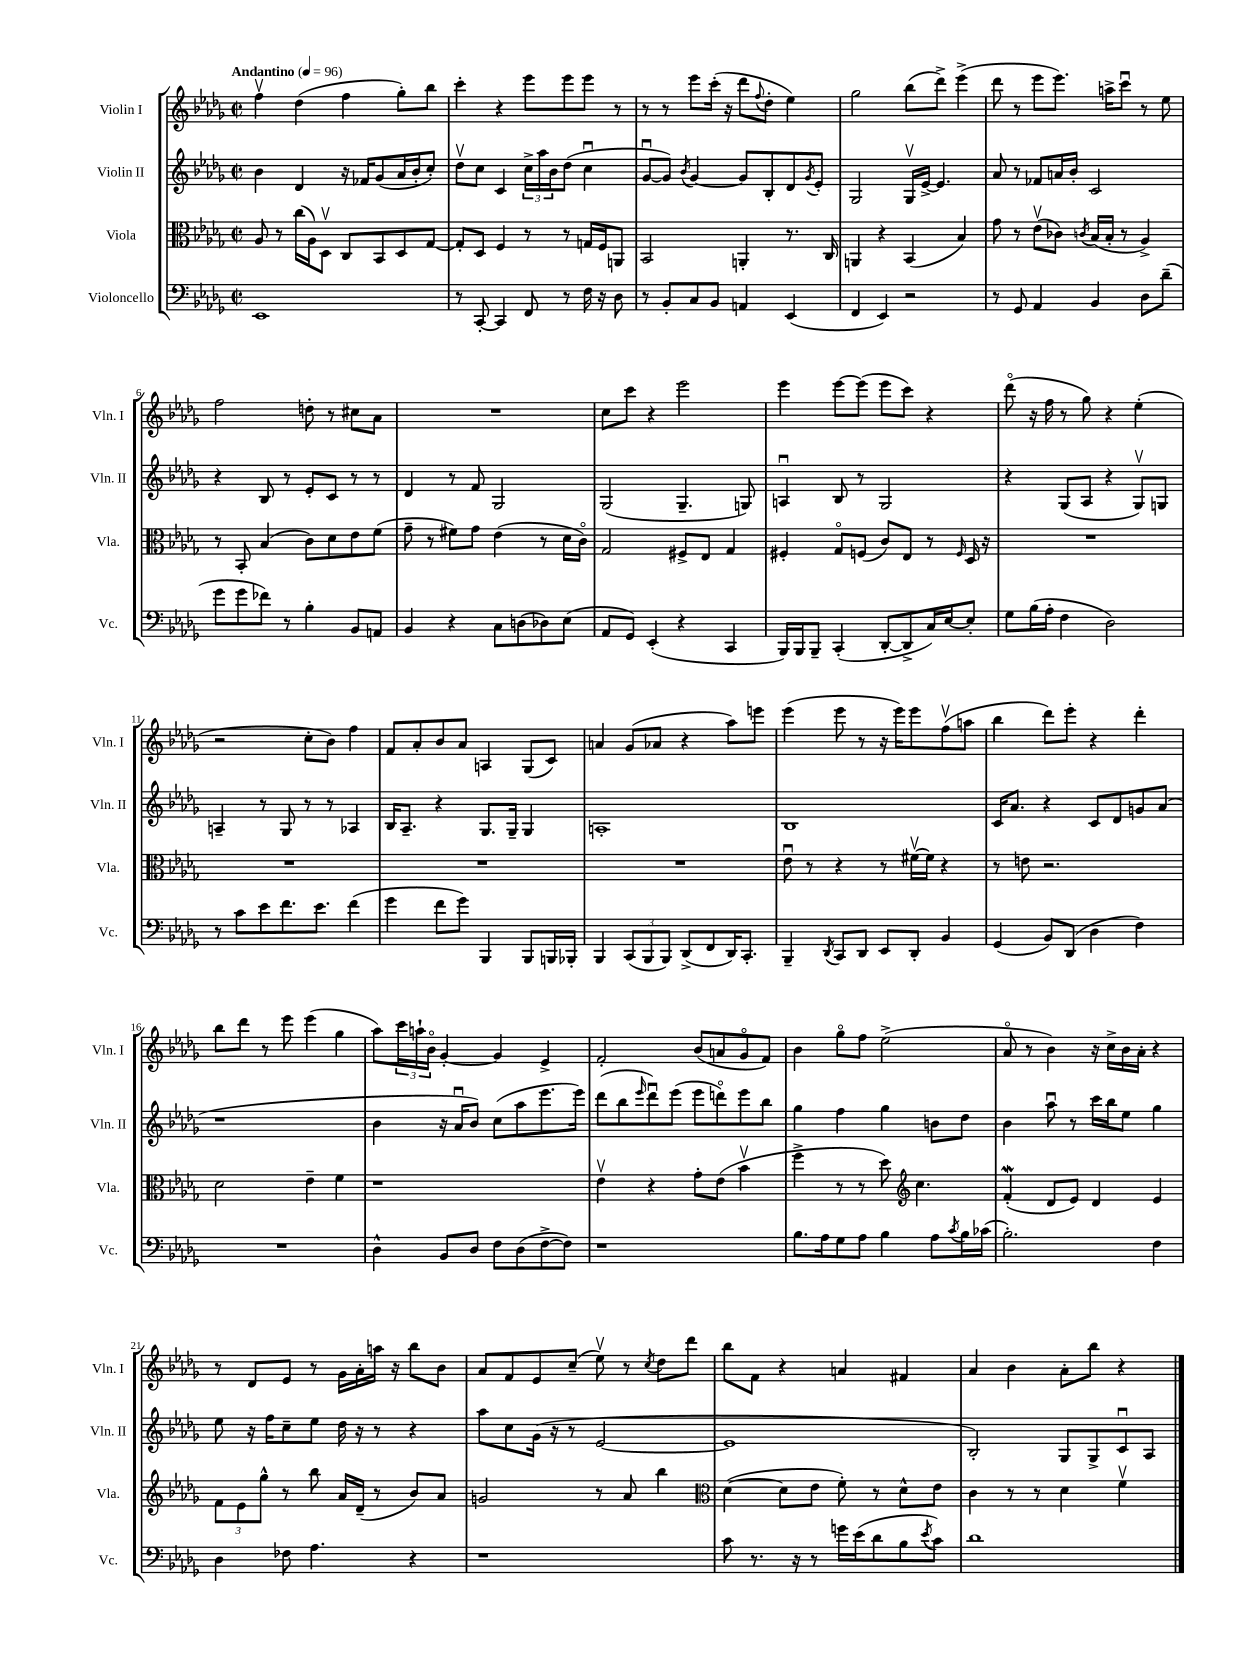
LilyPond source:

<<
\new StaffGroup <<
\new Staff = "s0" \with { instrumentName = "Violin I" shortInstrumentName = "Vln. I" } {
    \clef treble \key des \major \defaultTimeSignature \time 2/2 \tempo "Andantino" 4 = 96
    f''4\upbow des''4( f''4 ges''8-.) bes''8 |
    c'''4-. r4 ees'''8 ees'''8 ees'''8 r8 |
    r8 r8 ees'''8 c'''16-.( r16 des'''8 \appoggiatura { f''8 } des''8-. ees''4) |
    ges''2 bes''8( des'''8->) ees'''4->( |
    des'''8 r8 ees'''8 ees'''8.) a''16-> c'''8\downbow r8 ees''8 |
    f''2 d''8-. r8 cis''8 aes'8 |
    R1 |
    c''8 c'''8 r4 ees'''2 |
    ees'''4 ees'''8~ ees'''8( ees'''8 c'''8) r4 |
    des'''8\flageolet( r16 f''16 r8 ges''8) r4 ees''4-.( |
    r2 c''8-. bes'8) f''4 |
    f'8 aes'8-. bes'8 aes'8 a4 ges8( c'8) |
    a'4 ges'8( aes'8 r4 aes''8) e'''8 |
    ees'''4( ees'''8 r8 r16 ees'''16) ees'''8 f''8\upbow( a''8 |
    bes''4 des'''8) ees'''8-. r4 des'''4-. |
    bes''8 des'''8 r8 ees'''8 ees'''4( ges''4 |
    aes''8) \tuplet 3/2 { c'''16 a''16-! bes'16\flageolet } ges'4~-. ges'4 ees'4-> |
    f'2-. bes'8( a'8 ges'8\flageolet f'8) |
    bes'4 ges''8\flageolet f''8 ees''2->( |
    aes'8\flageolet r8 bes'4) r16 c''16-> bes'16 aes'16-. r4 |
    r8 des'8 ees'8 r8 ges'16 aes'16-. a''16 r16 bes''8 bes'8 |
    aes'8 f'8 ees'8 c''8--( ees''8\upbow) r8 \acciaccatura { c''8 } des''8 des'''8 |
    bes''8 f'8 r4 a'4 fis'4 |
    aes'4 bes'4 aes'8-. bes''8 r4 \bar "|." |
}
\new Staff = "s1" \with { instrumentName = "Violin II" shortInstrumentName = "Vln. II" } {
    \clef treble \key des \major \defaultTimeSignature \time 2/2
    bes'4 des'4 r16 fes'16 ges'8( aes'16 bes'16-. c''8-.) |
    des''8\upbow c''8 c'4 \tuplet 3/2 { c''16-> aes''16 bes'16 } des''8( c''4\downbow |
    ges'8~\downbow ges'8) \acciaccatura { bes'8 } ges'4~ ges'8 bes8-. des'8 \acciaccatura { ges'8 } ees'8-. |
    ges2 ges16\upbow ees'16~-> ees'4. |
    aes'8 r8 fes'8 a'16 bes'16-. c'2 |
    r4 bes8 r8 ees'8-. c'8 r8 r8 |
    des'4 r8 f'8 ges2 |
    ges2( ges4.-- g8) |
    a4\downbow bes8 r8 ges2 |
    r4 ges8( aes8 r4 ges8\upbow) g8 |
    a4-- r8 ges8 r8 r8 aes4 |
    bes16 aes8.-- r4 ges8. ges16-- ges4 |
    a1-. |
    bes1 |
    c'16 aes'8. r4 c'8 des'8 g'8 aes'8( |
    r1 |
    bes'4 r16 aes'16\downbow bes'8) c''8( aes''8 ees'''8. ees'''16) |
    des'''8( bes''8 \grace { ees'''16 } des'''8\downbow) ees'''8( ees'''8 d'''8\flageolet) ees'''8 bes''8 |
    ges''4 f''4 ges''4 b'8 des''8 |
    bes'4 aes''8\downbow r8 c'''16 bes''16 ees''8 ges''4 |
    ees''8 r16 f''16 c''8-- ees''8 des''16 r16 r8 r4 |
    aes''8 c''8 ges'16( r16 r8 ees'2~ |
    ees'1 |
    bes2-.) ges8 ges8-> c'8\downbow aes8 \bar "|." |
}
\new Staff = "s2" \with { instrumentName = "Viola" shortInstrumentName = "Vla." } {
    \clef alto \key des \major \defaultTimeSignature \time 2/2
    aes8 r8 c''16( aes16) des8\upbow c8 bes,8 des8 ges8~ |
    ges8-. des8 f4 r8 r8 g16 f16 a,8 |
    bes,2 a,4-. r8. c16 |
    a,4 r4 bes,4( bes4) |
    ges'8 r8 ees'8\upbow( ces'8) \acciaccatura { c'8 } bes16( bes16-. r8 aes4->) |
    r8 bes,8-. bes4( c'8) des'8 ees'8 f'8( |
    ges'8-- r8 fis'8) ges'8 ees'4( r8 des'16 c'16\flageolet) |
    ges2 fis8-> ees8 ges4 |
    fis4-. ges8\flageolet f8( c'8) ees8 r8 \grace { f16 } des16 r16 |
    R1 |
    R1 |
    R1 |
    R1 |
    ees'8\downbow r8 r4 r8 fis'16~\upbow fis'16 r4 |
    r8 e'8 r2. |
    des'2 ees'4-- f'4 |
    r1 |
    ees'4\upbow r4 ges'8-. ees'8( bes'4\upbow |
    f''4-> r8 r8 des''8) \clef treble c''4. |
    f'4-.\mordent( des'8 ees'8) des'4 ees'4 |
    \tuplet 3/2 { f'8 ees'8 ges''8-^ } r8 bes''8 aes'16 des'16--( r8 bes'8) aes'8 |
    g'2 r8 aes'8 bes''4 |
    \clef alto des'4~( des'8 ees'8 f'8-.) r8 des'8-^ ees'8 |
    c'4 r8 r8 des'4 f'4\upbow \bar "|." |
}
\new Staff = "s3" \with { instrumentName = "Violoncello" shortInstrumentName = "Vc." } {
    \clef bass \key des \major \defaultTimeSignature \time 2/2
    ees,1 |
    r8 c,8~-. c,4 f,8 r8 f16 r16 des8 |
    r8 bes,8-. c8 bes,8 a,4 ees,4( |
    f,4 ees,4) r2 |
    r8 ges,8 aes,4 bes,4 des8 des'8--( |
    ges'8 ges'8 fes'8) r8 bes4-. bes,8 a,8 |
    bes,4 r4 c8 d8( des8) ees8( |
    aes,8 ges,8) ees,4-.( r4 c,4 |
    bes,,16) bes,,16 bes,,8-- c,4-.( des,8~-. des,8-> c16) ees16~ ees8-. |
    ges8 bes16( aes16-. f4 des2) |
    r8 c'8 ees'8 f'8. ees'8. f'4( |
    ges'4 f'8 ges'8) bes,,4 bes,,8 b,,16 bes,,16-. |
    bes,,4 \tuplet 3/2 { c,8( bes,,8 bes,,8) } des,8->( f,8 des,16) c,8.-. |
    bes,,4-- \acciaccatura { des,8 } c,8 des,8 ees,8 des,8-. bes,4 |
    ges,4( bes,8) des,8( des4 f4) |
    R1 |
    des4-^ bes,8 des8 f8 des8( f8~-> f8) |
    r1 |
    bes8. aes16 ges8 aes8 bes4 aes8 \acciaccatura { c'8 } bes16 ces'16( |
    bes2.-.) f4 |
    des4 fes8 aes4. r4 |
    r1 |
    c'8 r8. r16 r8 g'16 ees'16( des'8 bes8 \acciaccatura { ees'8 } c'8) |
    des'1 \bar "|." |
}
>>
>>
